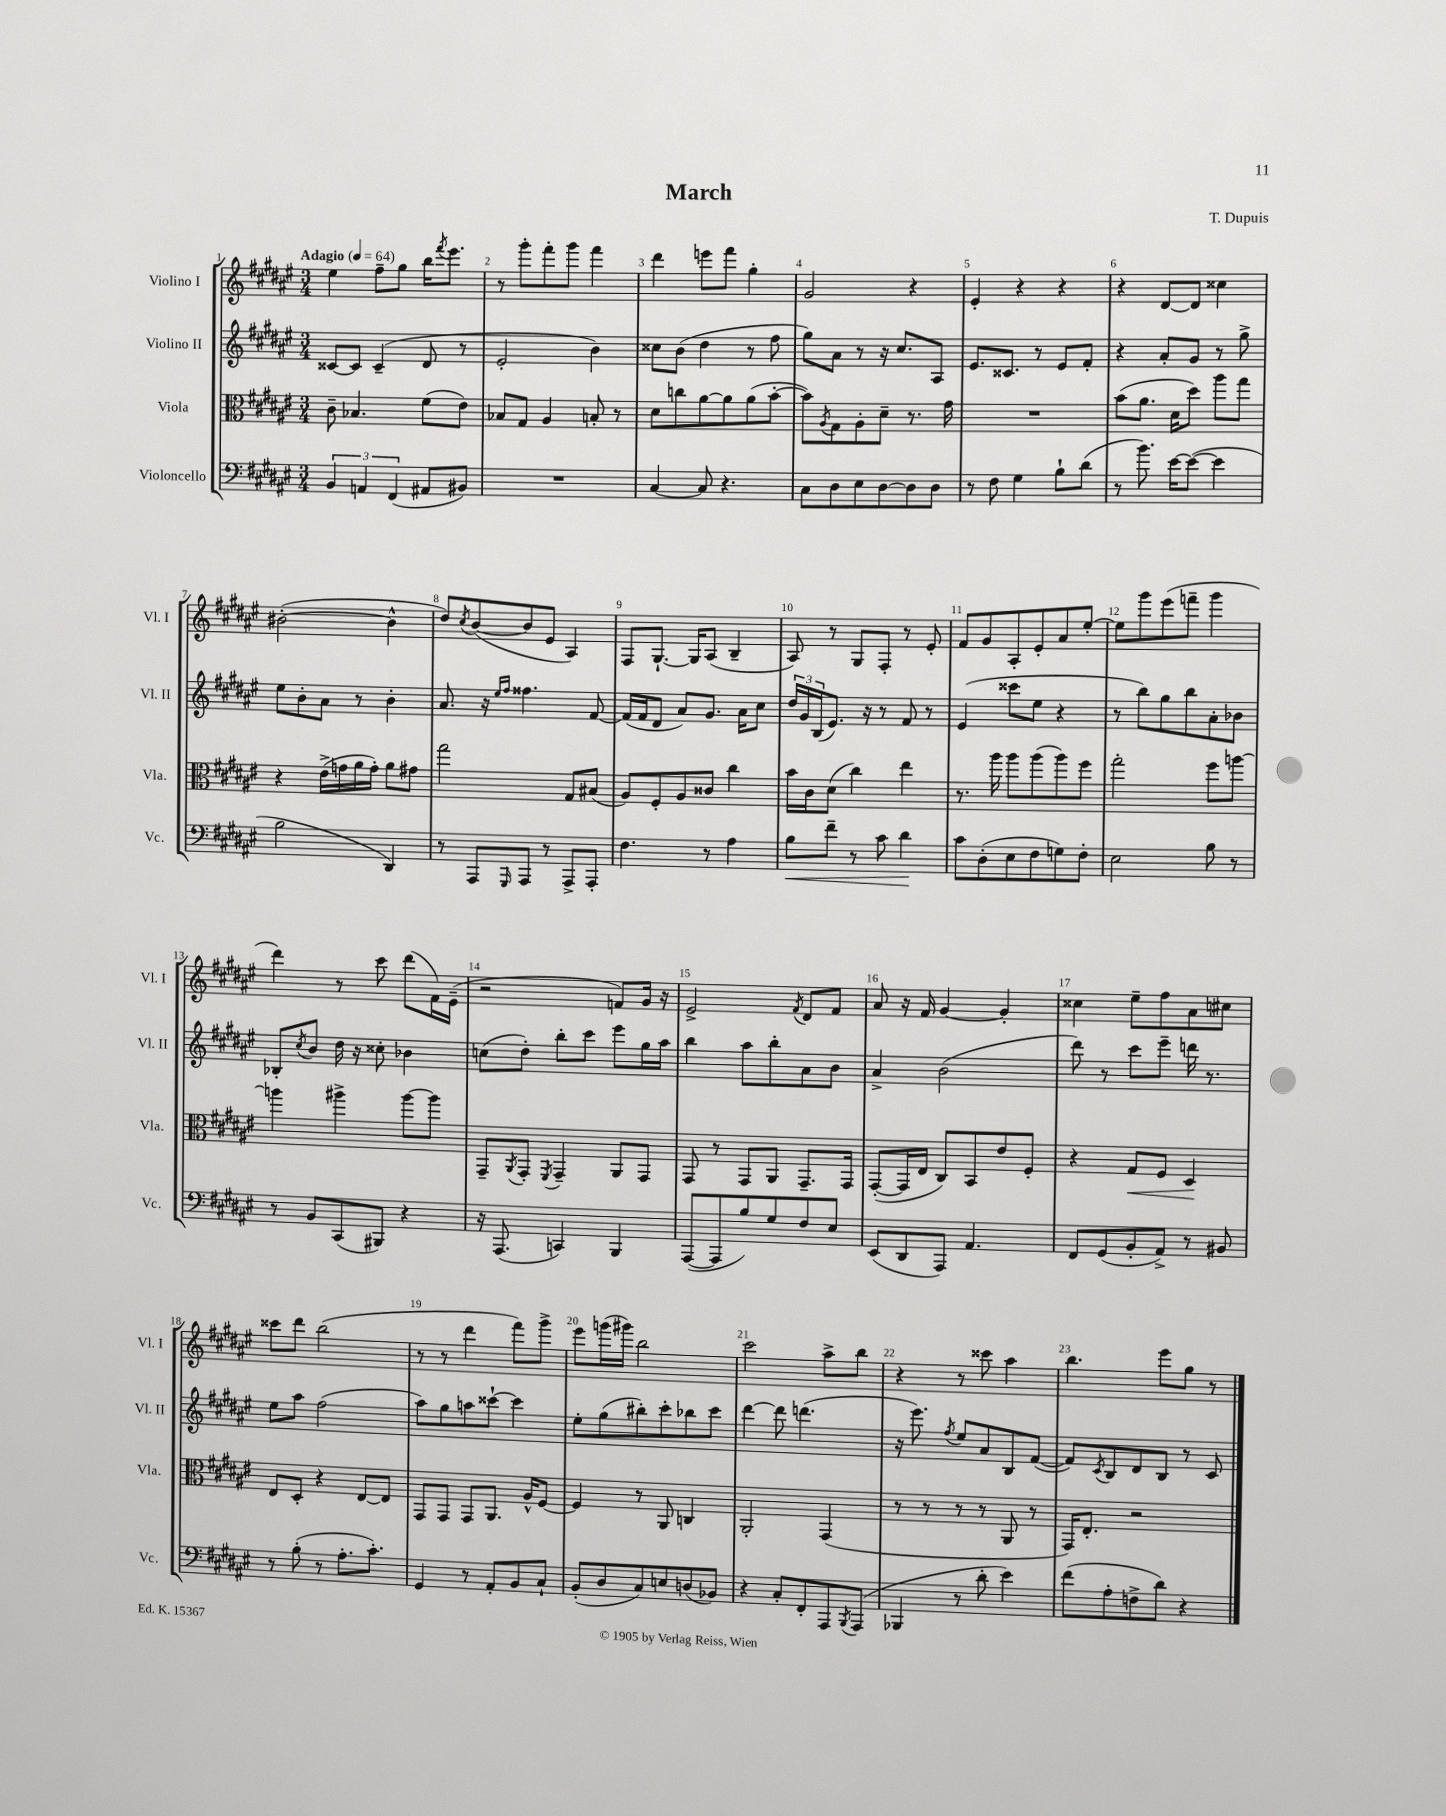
\header { title = "March" composer = "T. Dupuis" }
<<
\new StaffGroup <<
\new Staff = "s0" \with { instrumentName = "Violino I" shortInstrumentName = "Vl. I" } {
    \clef treble \key fis \major \numericTimeSignature \time 3/4 \tempo "Adagio" 4 = 64
    eis''4 fis''8-- gis''8 b''16 \acciaccatura { fis'''8 } eis'''8. |
    r8 gis'''8-. fis'''8-. gis'''8 fis'''4 |
    dis'''4 e'''8 fis'''8 gis''4-. |
    gis'2 r4 |
    eis'4-. r4 r4 |
    r4 dis'8~ dis'8 cisis''4 |
    bis'2~-.( bis'4-^ |
    dis''8) \acciaccatura { cis''8 } b'8~( b'8 eis'8 ais4) |
    fis8 gis8.~-! gis16 ais8( b4-- |
    ais8) r8 gis8 fis8-. r8 eis'8-. |
    fis'8 gis'8 ais8-. eis'8-. ais'8 eis''8~-. |
    eis''8 gis'''8 eis'''8( f'''8-- gis'''4 |
    dis'''4) r8 cis'''8 dis'''8( fis'16) eis'16--( |
    r2 f'8) gis'16 r16 |
    eis'2-> \acciaccatura { fis'8 } dis'8 fis'8 |
    ais'8 r16 fis'16 gis'4~ gis'4-. |
    cisis''4 eis''8-- fis''8 ais'8 cis''8 |
    cisis'''8 dis'''8 b''2( |
    r8 r8 dis'''4 fis'''8) gis'''8-> |
    eis'''8 g'''16( gis'''16) b''2 |
    cis'''2 ais''8-> b''8 |
    r4 r8 cisis'''8 ais''4 |
    b''4. eis'''8 gis''8 r8 \bar "|." |
}
\new Staff = "s1" \with { instrumentName = "Violino II" shortInstrumentName = "Vl. II" } {
    \clef treble \key fis \major \numericTimeSignature \time 3/4
    cisis'8~ cisis'8 cisis'4--( dis'8 r8 |
    eis'2-. b'4) |
    cisis''8 b'8( dis''4 r8 fis''8 |
    gis''8) ais'8 r8 r16 cis''8. ais8 |
    eis'8. cisis'8. r8 eis'8 fis'8-. |
    r4 ais'8-. gis'8 r8 gis''8-> |
    eis''8 b'8-. ais'8 r8 b'4-. |
    ais'8. r16 \grace { eis''16 fis''16 } fisis''4. fis'8~ |
    fis'16( fis'16 dis'8 ais'8) gis'8. ais'16 cis''8 |
    \tuplet 3/2 { dis''16 gis'16 b16( } eis'8.) r16 r8 fis'8 r8 |
    eis'4( cisis'''8 eis''8 r4 |
    r8 b''8) gis''8 b''8 ais'8-. bes'8 |
    bes8-. \acciaccatura { cis''8 } b'8 dis''16 r16 cisis''8-. bes'4 |
    c''8( dis''8-.) b''8-. cis'''8 eis'''8 gis''16 ais''16 |
    b''4 ais''8 b''8-. ais'8 b'8 |
    ais'4-> b'2( |
    dis'''8) r8 cis'''8 eis'''8-- d'''16 r8. |
    eis''8 ais''8 fis''2( |
    ais''8) gis''8 a''8 cisis'''8~-! cisis'''4 |
    eis''8-. gis''8( bis''8-.) cis'''8-. bes''8 cis'''8 |
    dis'''4~ dis'''8 d'''4.( |
    r16 eis'''8.) \acciaccatura { fis''8 } eis''8 ais'8 b8 fis'8~( |
    fis'8) \acciaccatura { cis'8 } b8 dis'8 b8 r8 cis'8 \bar "|." |
}
\new Staff = "s2" \with { instrumentName = "Viola" shortInstrumentName = "Vla." } {
    \clef alto \key fis \major \numericTimeSignature \time 3/4
    cis'8-- bes4. fis'8( eis'8) |
    bes8 gis8 ais4 b8-. r8 |
    dis'8 c''8 ais'8~ ais'8 ais'8( b'8~-. |
    b'8) \acciaccatura { ais8 } gis8 ais8-. dis'8-- r8. gis'16 |
    R2. |
    b'8( ais'8. dis'16 dis''8) ais''8 gis''8 |
    r4 eis'16->( g'16 ais'16 g'16-.) ais'8 gis'8 |
    gis''2 gis8 bis8( |
    ais8) fis8-. ais8 cisis'8 cis''4 |
    b'16 cis'16 dis'8( cis''4) eis''4 |
    r8. ais''16 ais''8 ais''8( ais''8) fis''8 |
    gis''2-. fis''8 a''8~ |
    a''4 ais''4-> ais''8~ ais''8 |
    gis,8-- \acciaccatura { ais,8 } gis,8-. \acciaccatura { fis,8 } gis,4-- ais,8 gis,8 |
    gis,8 r8 gis,8 ais,8 gis,8.-- gis,16 |
    gis,8~-.( gis,16 eis16 cis8) b,8 eis'8 fis8-. |
    r4 gis8\< fis8 dis4\! |
    eis8 dis8-. r4 eis8~ eis8 |
    gis,8 gis,8 gis,8 ais,8. ais16-^ fis8~ |
    fis4 r8 ais,8 c4 |
    ais,2-. gis,4( |
    r8 r8 r8 r8 ais,8 r8 |
    gis,16) eis8.-. r2 \bar "|." |
}
\new Staff = "s3" \with { instrumentName = "Violoncello" shortInstrumentName = "Vc." } {
    \clef bass \key fis \major \numericTimeSignature \time 3/4
    \tuplet 3/2 { b,4 a,4 fis,4( } ais,8 bis,8) |
    R2. |
    cis4~ cis8 r4. |
    cis8 dis8 eis8 dis8~ dis8 dis8 |
    r8 fis8 gis4 b8-! dis'8( |
    r8 b'8.) eis'16~ eis'8~( eis'4 |
    b2 dis,4) |
    r8 ais,,8 \grace { gis,,16 } ais,,8 r8 ais,,8-> ais,,8-. |
    fis4. r8 ais4 |
    b8\< fis'8-- r8 cis'8 dis'4\! |
    cis'8 dis8-.( eis8 fis8 g8) fis8-. |
    eis2 b8 r8 |
    r8 b,8 cis,8( bis,,8) r4 |
    r16 ais,,8.( c,4) b,,4 |
    ais,,8~( ais,,8 b8) gis8 fis8 eis8 |
    eis,8( dis,8 ais,,8) ais,4. |
    fis,8 gis,8( b,8-. ais,8->) r8 bis,8 |
    r8 b8-.( r8 ais8.-. cis'8.-.) |
    gis,4 r8 ais,8-. b,8 cis8-! |
    b,8-.( dis8 cis8) e8 d8( bes,8) |
    r4 cis8-. fis,8-. ais,,8 \acciaccatura { b,,8 } ais,,8( |
    bes,,4 r8 dis'8-. eis'4) |
    fis'8( ais8-. f8-> dis'8) r4 \bar "|." |
}
>>
>>
\layout { \context { \Score \override BarNumber.break-visibility = ##(#f #t #t) barNumberVisibility = #all-bar-numbers-visible } }
